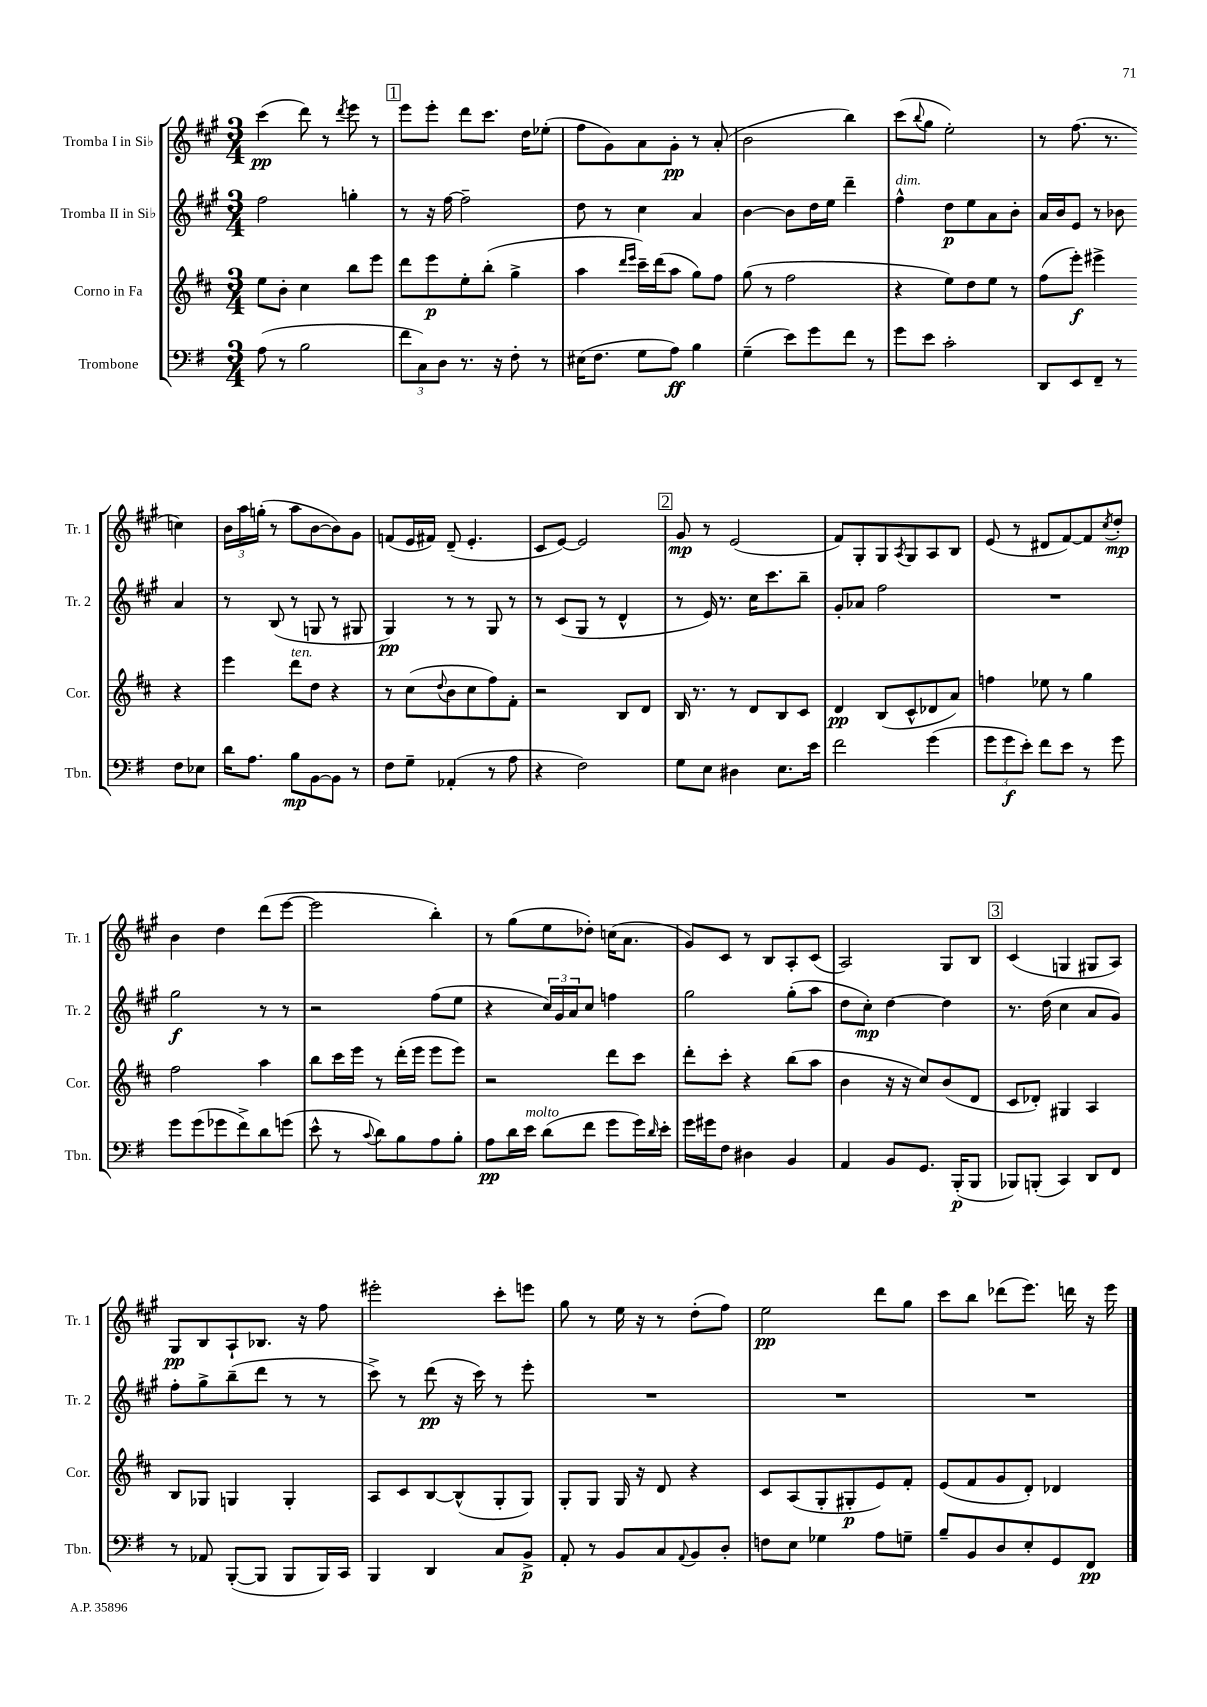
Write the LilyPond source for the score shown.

<<
\new StaffGroup <<
\new Staff = "s0" \with { instrumentName = "Tromba I in Sib" shortInstrumentName = "Tr. 1" } {
    \clef treble \key a \major \numericTimeSignature \time 3/4
    cis'''4\pp( d'''8) r8 \acciaccatura { d'''8 } e'''8 r8 |
    \mark \markup { \box "1" } e'''8 e'''8-. d'''8 cis'''8. d''16 ees''8-.( |
    fis''8 gis'8) a'8 gis'8-.\pp r8 a'8-.( |
    b'2 b''4) |
    cis'''8( \appoggiatura { b''8 } gis''8 e''2-.) |
    r8 fis''8.( r8. c''4) |
    \tuplet 3/2 { b'16 a''16 g''16-.( } r8 a''8 b'8~ b'8) gis'8 |
    f'8( e'16 fis'16) d'8--( e'4.-. |
    cis'8 e'8~) e'2 |
    \mark \markup { \box "2" } gis'8\mp r8 e'2( |
    fis'8) gis8-. gis8 \acciaccatura { a8 } gis8 a8 b8 |
    e'8( r8 dis'8 fis'8~) fis'8 \acciaccatura { cis''8 } d''8-.\mp |
    b'4 d''4 d'''8( e'''8~ |
    e'''2 b''4-.) |
    r8 gis''8( e''8 des''8-.) c''16( a'8. |
    gis'8) cis'8 r8 b8 a8-. cis'8( |
    a2) gis8 b8 |
    \mark \markup { \box "3" } cis'4( g4 gis8 a8) |
    gis8\pp b8 a8-! bes8. r16 fis''8 |
    eis'''2-. cis'''8-. e'''8 |
    gis''8 r8 e''16 r16 r8 d''8-.( fis''8) |
    e''2\pp d'''8 gis''8 |
    cis'''8 b''8 des'''8( e'''8.) d'''16 r16 e'''16 \bar "|." |
}
\new Staff = "s1" \with { instrumentName = "Tromba II in Sib" shortInstrumentName = "Tr. 2" } {
    \clef treble \key a \major \numericTimeSignature \time 3/4
    fis''2 g''4-. |
    \mark \markup { \box "1" } r8 r16 fis''16~ fis''2-- |
    d''8 r8 cis''4 a'4 |
    b'4~ b'8 d''16 e''16 d'''4-- |
    fis''4-^^\markup { \italic "dim." } d''8\p e''8 a'8 b'8-. |
    a'16 b'16 e'8 r8 bes'8 a'4 |
    r8 b8( r8 g8 r8 gis8 |
    gis4\pp) r8 r8 gis8 r8 |
    r8 cis'8( gis8 r8 d'4-^ |
    \mark \markup { \box "2" } r8 e'16) r8. cis''16 cis'''8. b''8-- |
    gis'8-. aes'8 fis''2 |
    R2. |
    gis''2\f r8 r8 |
    r2 fis''8( e''8 |
    r4 \tuplet 3/2 { cis''16) gis'16 a'16 } cis''8 f''4 |
    gis''2 gis''8-.( a''8 |
    d''8 cis''8-.\mp) d''4~ d''4 |
    \mark \markup { \box "3" } r8. d''16( cis''4 a'8 gis'8) |
    fis''8-. gis''8-> b''8--( d'''8 r8 r8 |
    cis'''8->) r8 d'''8\pp( r16 cis'''16) r8 e'''8-. |
    R2. |
    R2. |
    R2. \bar "|." |
}
\new Staff = "s2" \with { instrumentName = "Corno in Fa" shortInstrumentName = "Cor." } {
    \clef treble \key d \major \numericTimeSignature \time 3/4
    e''8 b'8-. cis''4 b''8 e'''8 |
    \mark \markup { \box "1" } d'''8 e'''8\p e''8-. b''8-.( g''4-> |
    a''4 \grace { d'''16 e'''16 } cis'''16--) d'''16( a''8 g''8) fis''8 |
    g''8( r8 fis''2 |
    r4 e''8) d''8 e''8 r8 |
    fis''8( e'''8-.\f) eis'''4-> r4 |
    e'''4 d'''8^\markup { \italic "ten." } d''8 r4 |
    r8 cis''8( \appoggiatura { d''8 } b'8 cis''8 fis''8) fis'8-. |
    r2 b8 d'8 |
    \mark \markup { \box "2" } b16 r8. r8 d'8 b8 cis'8 |
    d'4\pp b8( cis'8-^ des'8 a'8) |
    f''4 ees''8 r8 g''4 |
    fis''2 a''4 |
    b''8 cis'''16 e'''16 r8 d'''16-.( e'''16 e'''8 e'''8) |
    r2 d'''8 cis'''8 |
    d'''8-. cis'''8-. r4 b''8( a''8 |
    b'4 r16 r16 cis''8) b'8( d'8 |
    \mark \markup { \box "3" } cis'8 des'8-.) gis4 a4 |
    b8 ges8 g4 g4-. |
    a8 cis'8 b8~ b8-^( g8-. g8) |
    g8-. g8 g16 r16 d'8 r4 |
    cis'8 a8( g8-. gis8-.\p e'8) fis'8-. |
    e'8( fis'8 g'8 d'8-.) des'4 \bar "|." |
}
\new Staff = "s3" \with { instrumentName = "Trombone" shortInstrumentName = "Tbn." } {
    \clef bass \key g \major \numericTimeSignature \time 3/4
    a8( r8 b2 |
    \mark \markup { \box "1" } \tuplet 3/2 { fis'8 c8) d8 } r8. r16 fis8-. r8 |
    eis16( fis8. g8 a8\ff) b4 |
    g4--( e'8) g'8 fis'8 r8 |
    g'8 e'8 c'2-. |
    d,8 e,8 fis,8-- r8 fis8 ees8 |
    d'16 a8. b8\mp b,8~ b,8 r8 |
    fis8 g8-- aes,4-.( r8 a8 |
    r4 fis2) |
    \mark \markup { \box "2" } g8 e8 dis4 e8. e'16 |
    fis'2 g'4( |
    \tuplet 3/2 { g'8 g'8\f e'8-.) } fis'8 e'8 r8 g'8 |
    g'8 g'8( ges'8 fis'8->) d'8 g'8( |
    e'8-^ r8 \appoggiatura { c'8 } d'8) b8 a8 b8-. |
    a8\pp d'16 e'16^\markup { \italic "molto" } d'8( fis'8 g'8 g'16) \grace { d'16 } e'16-. |
    g'16 gis'16 fis8 dis4 b,4 |
    a,4 b,8 g,8. b,,16-.\p( b,,8 |
    \mark \markup { \box "3" } bes,,8) b,,8-.( c,4) d,8 fis,8 |
    r8 aes,8 b,,8~-.( b,,8 b,,8 b,,16) c,16 |
    b,,4 d,4 c8 b,8->\p |
    a,8-. r8 b,8 c8 \appoggiatura { a,8 } b,8 d8-. |
    f8 e8 ges4 a8 g8-- |
    b8-- b,8 d8 e8-. g,8 fis,8\pp \bar "|." |
}
>>
>>
\layout { \context { \Score \remove "Bar_number_engraver" } }
